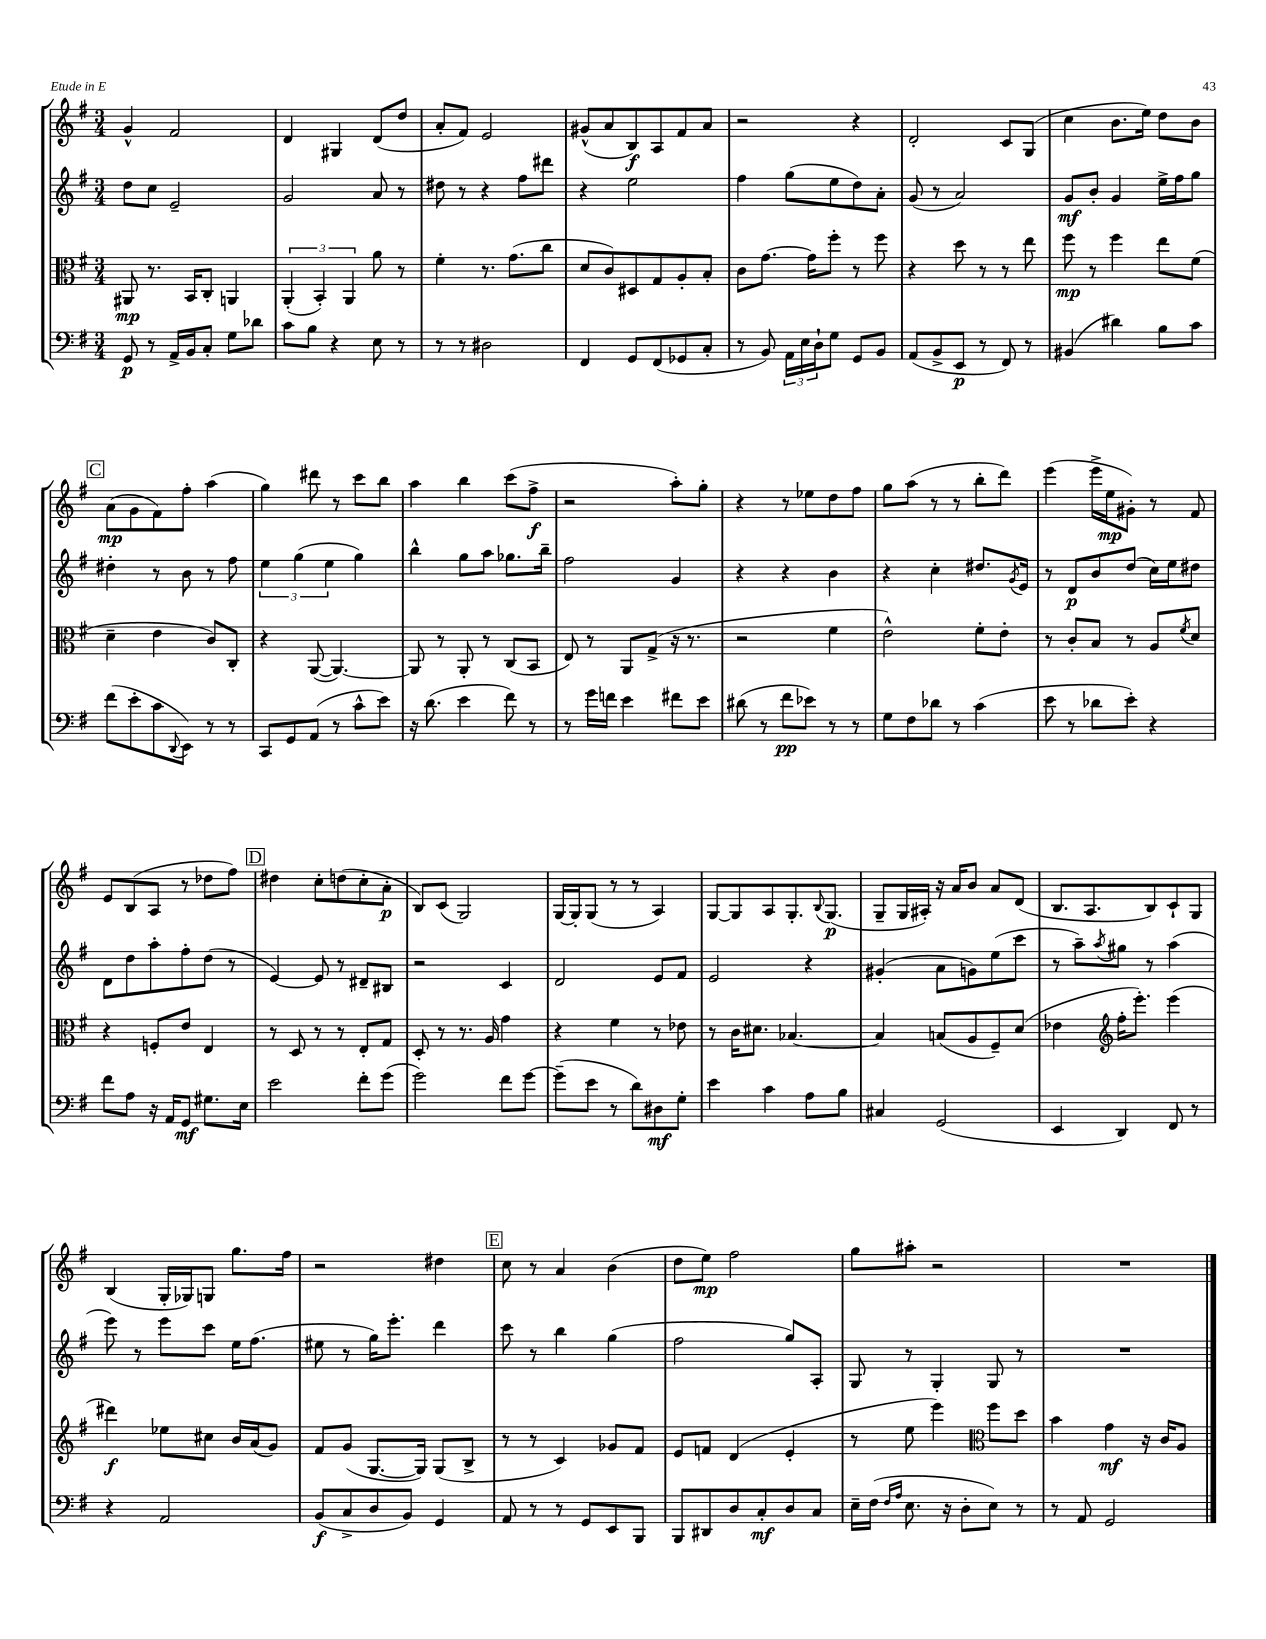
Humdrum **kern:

**kern	**dynam	**kern	**dynam	**kern	**dynam	**kern	**dynam
*part4	*part4	*part3	*part3	*part2	*part2	*part1	*part1
*staff4	*staff4	*staff3	*staff3	*staff2	*staff2	*staff1	*staff1
*clefF4	*	*clefC3	*	*clefG2	*	*clefG2	*
*k[f#]	*	*k[f#]	*	*k[f#]	*	*k[f#]	*
*M3/4	*	*M3/4	*	*M3/4	*	*M3/4	*
=28	=28	=28	=28	=28	=28	=28	=28
8GG/	p	8AA#X/	mp	8dd\L	.	4g^^/	.
8r	.	8.r	.	8cc\J	.	.	.
16AA^/LL	.	.	.	2e~/	.	2f#/	.
16BB/J	.	16BB/KL	.	.	.	.	.
8C'/J	.	8C'/J	.	.	.	.	.
8G\L	.	4AAn/	.	.	.	.	.
8d-X\J	.	.	.	.	.	.	.
=29	=29	=29	=29	=29	=29	=29	=29
8c\L	.	(6AA'/	.	2g/	.	4d/	.
8B\J	.	.	.	.	.	.	.
.	.	6BB'/)	.	.	.	.	.
4r	.	.	.	.	.	4G#X/	.
.	.	6AA/	.	.	.	.	.
8E\	.	8a\	.	8a/	.	(8d/L	.
8r	.	8r	.	8r	.	8dd/J	.
=30	=30	=30	=30	=30	=30	=30	=30
8r	.	4f#'\	.	8dd#X\	.	8a'/L	.
8r	.	.	.	8r	.	8f#/J)	.
2D#X\	.	8.r	.	4r	.	2e/	.
.	.	(8.g\L	.	.	.	.	.
.	.	.	.	8ff#\L	.	.	.
.	.	8cc\J	.	8ddd#X\J	.	.	.
=31	=31	=31	=31	=31	=31	=31	=31
4FF#/	.	8d/L	.	4r	.	(8g#X^^/L	.
.	.	8c/)	.	.	.	8a/	.
8GG/L	.	8D#X/	.	2ee\	.	8B/)	f
(8FF#/	.	8G/	.	.	.	8A/	.
8GG-X/	.	8A'/	.	.	.	8f#/	.
8C'/J	.	8B'/J	.	.	.	8a/J	.
=32	=32	=32	=32	=32	=32	=32	=32
8r	.	8c\L	.	4ff#\	.	2r	.
8BB/)	.	[8.g\J	.	.	.	.	.
24AA\LL	.	.	.	(8gg\L	.	.	.
24E\	.	.	.	.	.	.	.
.	.	16g\KL]	.	.	.	.	.
24D`\J	.	.	.	.	.	.	.
8G\J	.	8ff#'\J	.	8ee\	.	.	.
8GG/L	.	8r	.	8dd\)	.	4r	.
8BB/J	.	8ff#\	.	8a'\J	.	.	.
=33	=33	=33	=33	=33	=33	=33	=33
(8AA/L	.	4r	.	(8g/	.	2d'/	.
8BB^/	.	.	.	8r	.	.	.
8EE/J	p	8dd\	.	2a/)	.	.	.
8r	.	8r	.	.	.	.	.
8FF#/)	.	8r	.	.	.	8c/L	.
8r	.	8ee\	.	.	.	(8G/J	.
=34	=34	=34	=34	=34	=34	=34	=34
(4BB#X/	.	8ff#\	mp	8g/L	mf	4cc\	.
.	.	8r	.	8b'/J	.	.	.
4d#X\)	.	4ff#\	.	4g/	.	8.b\L	.
.	.	.	.	.	.	16ee\Jk)	.
8B\L	.	8ee\L	.	16ee^\LL	.	8dd\L	.
.	.	.	.	16ff#\J	.	.	.
8c\J	.	(8f#\J	.	8gg\J	.	8b\J	.
!!LO:LB:g=z
!!LO:REH:place=s1:t=C
=35	=35	=35	=35	=35	=35	=35	=35
(8f#\L	.	4d~\	.	4dd#X'\	.	(8a\L	mp
8e'\	.	.	.	.	.	8g\	.
8c\	.	4e\	.	8r	.	8f#\)	.
8qqDD/	.	.	.	.	.	.	.
8EE\J)	.	.	.	8b\	.	8ff#'\J	.
8r	.	8c/L)	.	8r	.	(4aa\	.
8r	.	8C'/J	.	8ff#\	.	.	.
=36	=36	=36	=36	=36	=36	=36	=36
8CC/L	.	4r	.	6ee\	.	4gg\)	.
8GG/	.	.	.	.	.	.	.
.	.	.	.	(6gg\	.	.	.
(8AA/J	.	([8AA/	.	.	.	8ddd#X\	.
.	.	.	.	6ee\	.	.	.
8r	.	4.AA/_)	.	.	.	8r	.
8c^^\L	.	.	.	4gg\)	.	8ccc\L	.
8e\J)	.	.	.	.	.	8bb\J	.
=37	=37	=37	=37	=37	=37	=37	=37
16r	.	8AA/]	.	4bb^^\	.	4aa\	.
(8.d\	.	.	.	.	.	.	.
.	.	8r	.	.	.	.	.
4e\	.	8AA'/	.	8gg\L	.	4bb\	.
.	.	8r	.	8aa\J	.	.	.
8f#\)	.	(8C/L	.	8.gg-X\L	.	(8ccc\L	.
8r	.	8BB/J	.	.	.	8ff#^\J	f
.	.	.	.	16bb~\Jk	.	.	.
=38	=38	=38	=38	=38	=38	=38	=38
8r	.	8E/)	.	2ff#\	.	2r	.
16g\LL	.	8r	.	.	.	.	.
16fn\JJ	.	.	.	.	.	.	.
4e\	.	8AA/L	.	.	.	.	.
.	.	(8G^/J	.	.	.	.	.
8f#X\L	.	16r	.	4g/	.	8aa'\L)	.
.	.	8.r	.	.	.	.	.
8e\J	.	.	.	.	.	8gg'\J	.
=39	=39	=39	=39	=39	=39	=39	=39
(8d#X\	.	2r	.	4r	.	4r	.
8r	.	.	.	.	.	.	.
8f#\L	pp	.	.	4r	.	8r	.
8e-X\J)	.	.	.	.	.	8ee-X\L	.
8r	.	4f#\	.	4b\	.	8dd\	.
8r	.	.	.	.	.	8ff#\J	.
=40	=40	=40	=40	=40	=40	=40	=40
8G\L	.	2e^^\)	.	4r	.	8gg\L	.
8F#\	.	.	.	.	.	(8aa\J	.
8d-X\J	.	.	.	4cc'\	.	8r	.
8r	.	.	.	.	.	8r	.
(4c\	.	8f#'\L	.	8.dd#X/L	.	8bb'\L	.
.	.	8e'\J	.	.	.	8ddd\J)	.
.	.	.	.	8qg/	.	.	.
.	.	.	.	16e/Jk	.	.	.
=41	=41	=41	=41	=41	=41	=41	=41
8e\	.	8r	.	8r	.	(4eee\	.
8r	.	8c'/L	.	8d/L	p	.	.
8d-X\L	.	8B/J	.	8b/	.	16eee^\LL	.
.	.	.	.	.	.	16ee\J	mp
8e'\J)	.	8r	.	(8dd/J	.	8g#X'\J)	.
4r	.	8A/L	.	16cc\LL)	.	8r	.
.	.	.	.	16ee\J	.	.	.
.	.	8qf#/	.	.	.	.	.
.	.	8d/J	.	8dd#X\J	.	8f#/	.
!!LO:LB:g=z
=42	=42	=42	=42	=42	=42	=42	=42
8f#\L	.	4r	.	8d\L	.	8e/L	.
8A\J	.	.	.	8dd\	.	(8B/	.
16r	.	8Fn'/L	.	8aa'\	.	8A/J	.
16AA/KL	.	.	.	.	.	.	.
8GG/J	mf	8e/J	.	8ff#'\	.	8r	.
8.G#X\L	.	4E/	.	(8dd\J	.	8dd-X\L	.
.	.	.	.	8r	.	8ff#\J)	.
16E\Jk	.	.	.	.	.	.	.
!!LO:REH:place=s1:t=D
=43	=43	=43	=43	=43	=43	=43	=43
2e\	.	8r	.	[4e/)	.	4dd#X\	.
.	.	8D/	.	.	.	.	.
.	.	8r	.	8e/]	.	8cc'\L	.
.	.	8r	.	8r	.	(8ddn\	.
8f#'\L	.	8E'/L	.	8d#X~/L	.	8cc'\	.
(8g\J	.	8G/J	.	8B#X/J	.	8a'\J	p
=44	=44	=44	=44	=44	=44	=44	=44
2g\)	.	8D'/	.	2r	.	8B/L)	.
.	.	8r	.	.	.	(8c/J	.
.	.	8.r	.	.	.	2G/)	.
.	.	16A/	.	.	.	.	.
8f#\L	.	4g\	.	4c/	.	.	.
[8g\J	.	.	.	.	.	.	.
=45	=45	=45	=45	=45	=45	=45	=45
(8g~\L]	.	4r	.	2d/	.	[16G/LL	.
.	.	.	.	.	.	16G'/J]	.
8e\J	.	.	.	.	.	(8G/J	.
8r	.	4f#\	.	.	.	8r	.
8d\L)	.	.	.	.	.	8r	.
8D#X\	mf	8r	.	8e/L	.	4A/)	.
8G'\J	.	8e-X\	.	8f#/J	.	.	.
=46	=46	=46	=46	=46	=46	=46	=46
4e\	.	8r	.	2e/	.	[8G/L	.
.	.	16c\KL	.	.	.	8G/]	.
.	.	8.d#X\J	.	.	.	.	.
4c\	.	.	.	.	.	8A/	.
.	.	[4.B-X/	.	.	.	8.G'/	.
8A\L	.	.	.	4r	.	.	.
.	.	.	.	.	.	8qqB/	.
.	.	.	.	.	.	(8.G/J	p
8B\J	.	.	.	.	.	.	.
=47	=47	=47	=47	=47	=47	=47	=47
4C#X/	.	4B-/]	.	(4g#X'/	.	8G~/L	.
.	.	.	.	.	.	16G/L	.
.	.	.	.	.	.	16A#X'/JJ)	.
(2GG/	.	(8Bn/L	.	8a\L	.	16r	.
.	.	.	.	.	.	16a/KL	.
.	.	8A/	.	8gn\)	.	8b/J	.
.	.	8F#~/)	.	(8ee\	.	8a/L	.
.	.	(8d/J	.	8ccc\J	.	(8d/J	.
=48	=48	=48	=48	=48	=48	=48	=48
4EE/	.	4e-X\	.	8r	.	8.B/L	.
.	.	.	.	8aa~\L)	.	.	.
.	.	.	.	.	.	8.A/	.
*	*	*clefG2	*	*	*	*	*
.	.	.	.	8qaa/	.	.	.
4DD/)	.	16ff#'\KL	.	8gg#X\J	.	.	.
.	.	8.eee'\J)	.	.	.	.	.
.	.	.	.	8r	.	8B/)	.
8FF#/	.	(4eee\	.	(4aa\	.	8c`/	.
8r	.	.	.	.	.	8G/J	.
!!LO:LB:g=z
=49	=49	=49	=49	=49	=49	=49	=49
4r	.	4ddd#X\)	f	8eee\)	.	(4B/	.
.	.	.	.	8r	.	.	.
2AA/	.	8ee-X\L	.	8eee\L	.	16G'/LL	.
.	.	.	.	.	.	16G-X/J)	.
.	.	8cc#X\J	.	8ccc\J	.	8Gn/J	.
.	.	16b/LL	.	16ee\KL	.	8.gg\L	.
.	.	(16a/J	.	(8.ff#\J	.	.	.
.	.	8g/J)	.	.	.	.	.
.	.	.	.	.	.	16ff#\Jk	.
=50	=50	=50	=50	=50	=50	=50	=50
(8BB/L	f	8f#/L	.	8ee#X\	.	2r	.
8C^/	.	(8g/J	.	8r	.	.	.
8D/	.	[8.G/L	.	16gg\KL)	.	.	.
.	.	.	.	8.eee'\J	.	.	.
8BB/J)	.	.	.	.	.	.	.
.	.	16G/Jk])	.	.	.	.	.
4GG/	.	(8G/L	.	4ddd\	.	4dd#X\	.
.	.	8B^/J	.	.	.	.	.
!!LO:REH:place=s1:t=E
=51	=51	=51	=51	=51	=51	=51	=51
8AA/	.	8r	.	8ccc\	.	8cc\	.
8r	.	8r	.	8r	.	8r	.
8r	.	4c/)	.	4bb\	.	4a/	.
8GG/L	.	.	.	.	.	.	.
8EE/	.	8g-X/L	.	(4gg\	.	(4b\	.
8BBB/J	.	8f#/J	.	.	.	.	.
=52	=52	=52	=52	=52	=52	=52	=52
8BBB/L	.	8e/L	.	2ff#\	.	8dd\L	.
8DD#X/	.	8fn/J	.	.	.	8ee\J)	mp
8D/	.	(4d/	.	.	.	2ff#\	.
8C'/	mf	.	.	.	.	.	.
8D/	.	4e'/	.	8gg/L)	.	.	.
8C/J	.	.	.	8A'/J	.	.	.
=53	=53	=53	=53	=53	=53	=53	=53
16E~\LL	.	8r	.	8G/	.	8gg\L	.
(16F#\JJ	.	.	.	.	.	.	.
16qqF#/LL	.	.	.	.	.	.	.
16qqA/JJ	.	.	.	.	.	.	.
8.E\	.	8ee\	.	8r	.	8aa#X'\J	.
.	.	4eee\)	.	4G'/	.	2r	.
16r	.	.	.	.	.	.	.
8D'\L	.	.	.	.	.	.	.
*	*	*clefC3	*	*	*	*	*
8E\J)	.	8ff#\L	.	8G/	.	.	.
8r	.	8dd\J	.	8r	.	.	.
=54	=54	=54	=54	=54	=54	=54	=54
8r	.	4b\	.	2.r	.	2.r	.
8AA/	.	.	.	.	.	.	.
2GG/	.	4g\	mf	.	.	.	.
.	.	16r	.	.	.	.	.
.	.	16c/KL	.	.	.	.	.
.	.	8A/J	.	.	.	.	.
==	==	==	==	==	==	==	==
*-	*-	*-	*-	*-	*-	*-	*-
